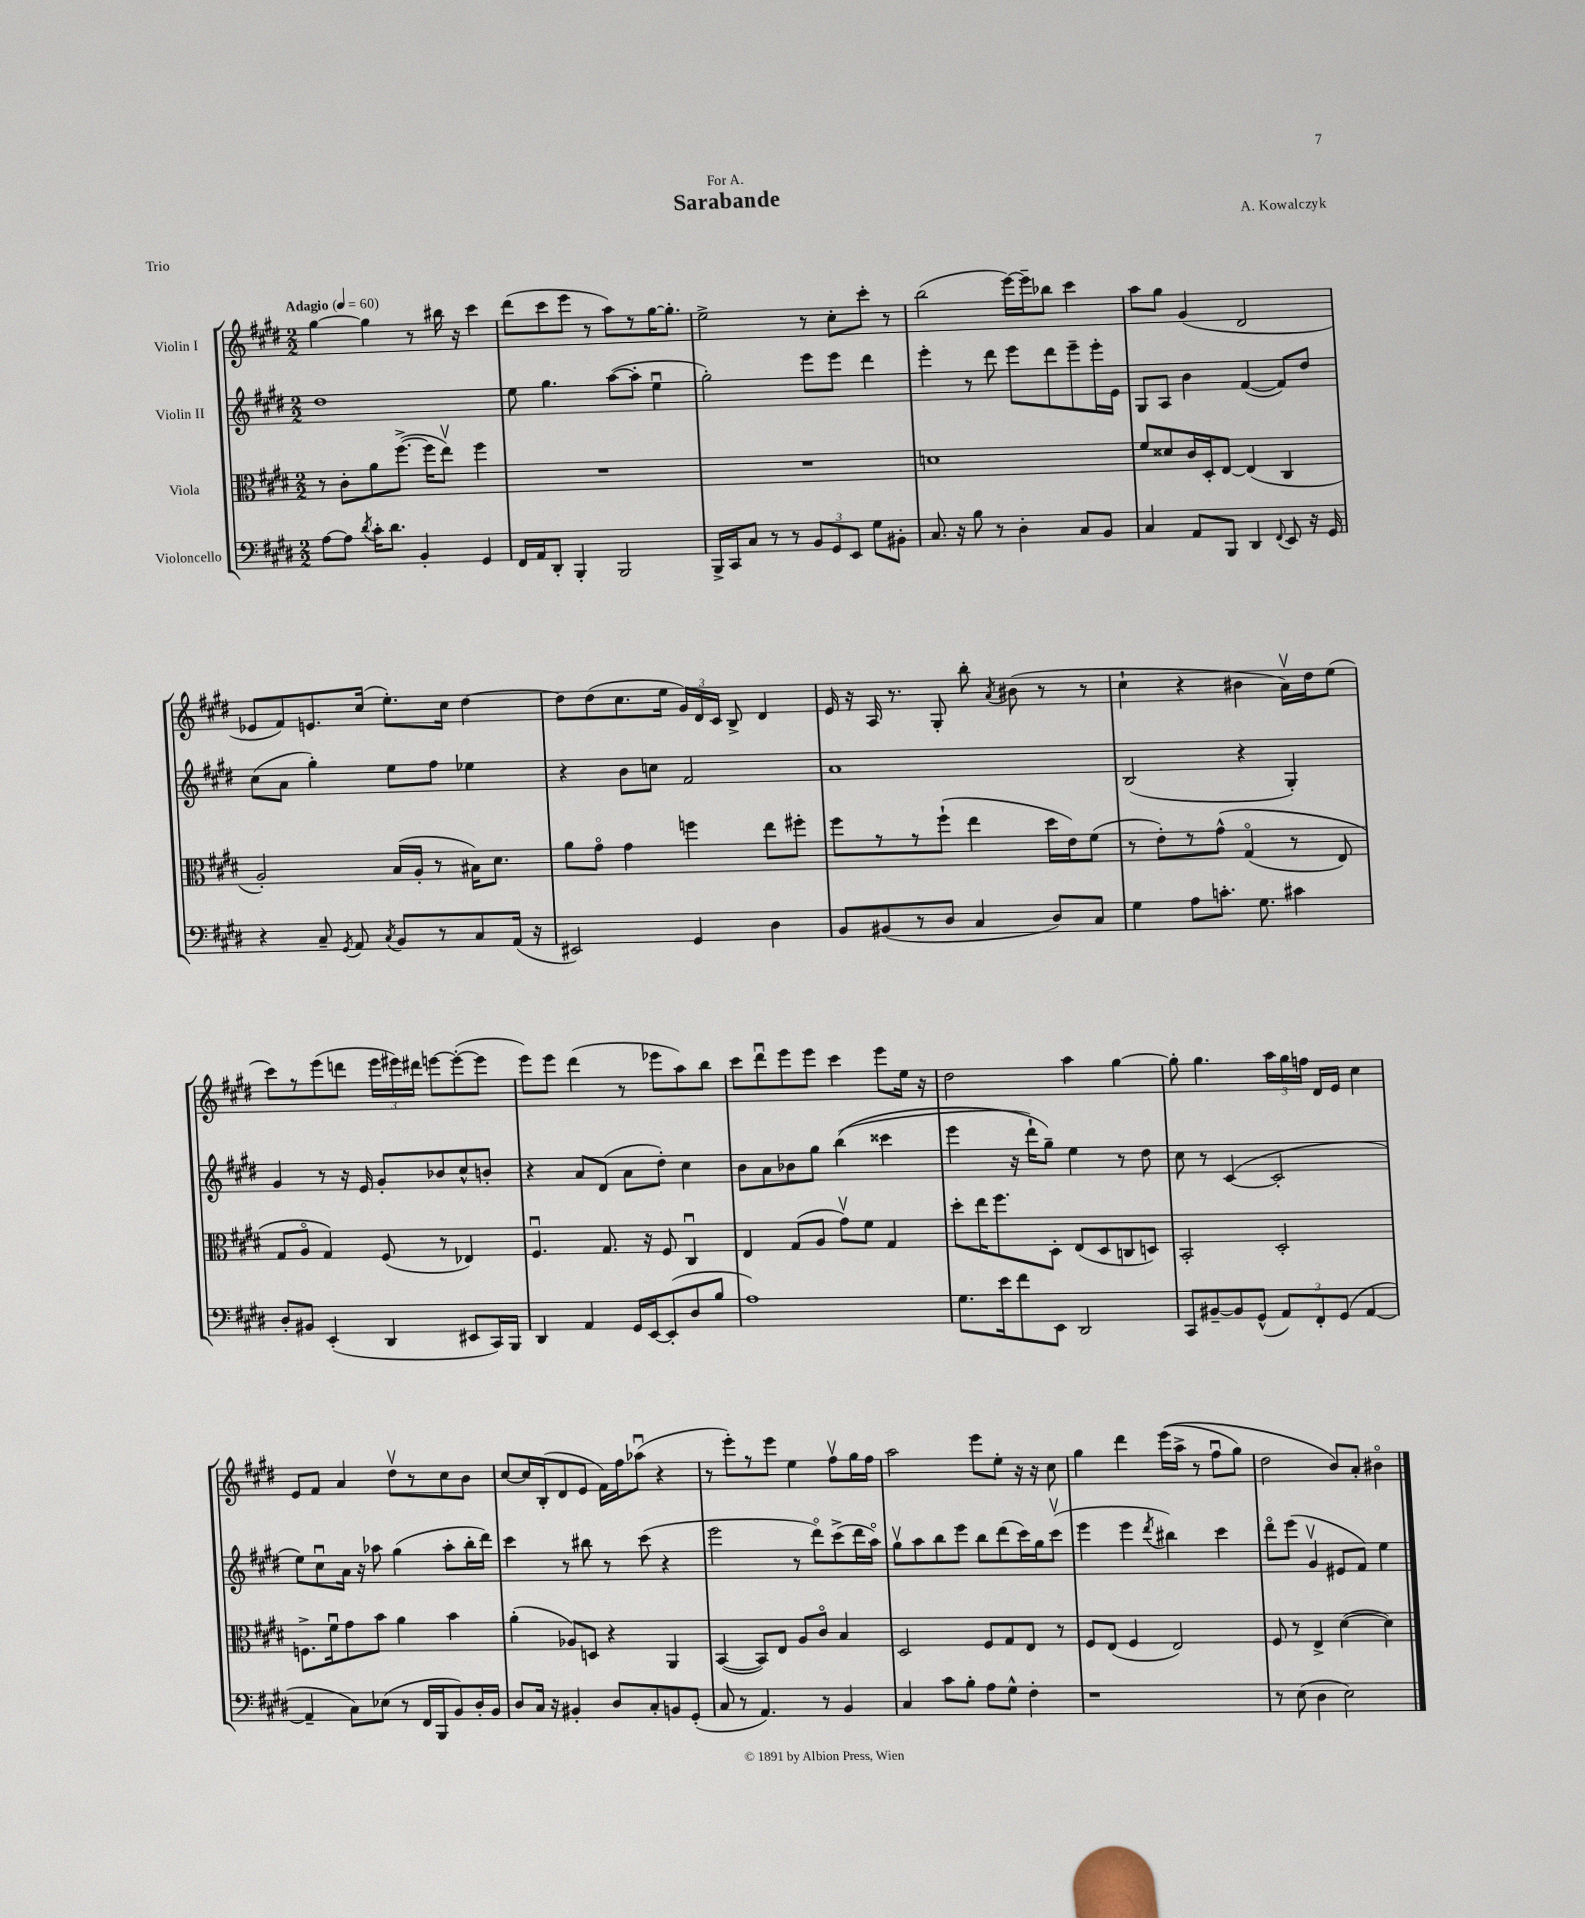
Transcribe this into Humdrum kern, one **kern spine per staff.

**kern	**kern	**kern	**kern
*part4	*part3	*part2	*part1
*staff4	*staff3	*staff2	*staff1
*I"Violoncello	*I"Viola	*I"Violin II	*I"Violin I
*clefF4	*clefC3	*clefG2	*clefG2
*k[f#c#g#d#]	*k[f#c#g#d#]	*k[f#c#g#d#]	*k[f#c#g#d#]
*M2/2	*M2/2	*M2/2	*M2/2
*MM60	*MM60	*MM60	*MM60
=1	=1	=1	=1
!	!	!	!LO:TX:a:B:t=Adagio
[8A\L	8r	1dd#	[4gg#\
8A\J]	8c#'\L	.	.
8qd#/	.	.	.
16c#'\KL	8a\	.	4gg#\]
8.d#\J	.	.	.
.	([8.ff#^\J	.	.
4BB'/	.	.	8r
.	16ff#\KL]	.	.
.	8eev\J)	.	16bb#X\
.	.	.	16r
4GG#/	4ff#\	.	4ccc#\
=2	=2	=2	=2
16FF#/LL	1r	8ee\	(8ddd#\L
16AA/J	.	.	.
8DD#'/J	.	4.gg#\	8ccc#\
4BBB'/	.	.	8eee\J
.	.	.	8r
2BBB/	.	([8aa\L	8aa\L)
.	.	8aa'\J]	8r
.	.	4eeu\	[16gg#\K
.	.	.	8.gg#'\J]
=3	=3	=3	=3
16BBB^/LL	1r	2gg#'\)	2ee^\
16CC#/J	.	.	.
8C#/J	.	.	.
8r	.	.	.
8r	.	.	.
12BB/L	.	8eee\L	8r
12GG#/	.	.	.
.	.	8eee\J	8cc#'\L
12EE/J	.	.	.
8G#\L	.	4ddd#\	8ccc#'\J
8BB#X'\J	.	.	8r
=4	=4	=4	=4
8.C#/	1dn	4eee'\	(2bb\
16r	.	.	.
8B\	.	8r	.
8r	.	8ddd#\	.
4D#'\	.	8eee\L	[16eee\LL)
.	.	.	16eee~\J]
.	.	8ddd#\	8bb-X\J
8C#/L	.	8eee~\	4ccc#\
8BB/J	.	16eee'\L	.
.	.	16e\JJ	.
=5	=5	=5	=5
4C#/	8f#/L	8G#/L	8aa\L
.	8d##X/	8A/J	8gg#\J
8AA/L	16c#/L	4b\	(4g#/
.	16D#'/J	.	.
8BBB/J	[8E/J	.	.
4DD#/	(4E/]	([4f#/	2d#/
8qqFF#/	.	.	.
8EE/	4C#/	8f#/L])	.
16r	.	8dd#/J	.
16GG#/	.	.	.
!!LO:LB:g=z
=6	=6	=6	=6
4r	2A'/)	(8cc#\L	8e-X/L
.	.	8a\J	8f#/)
8C#~/	.	4gg#'\)	8.en/
8qGG#/	.	.	.
8AA/	.	.	.
.	.	.	(16cc#/Jk
8qC#/	.	.	.
8BB/L	(16B/LL	8ee\L	8.ee'\L)
.	16A'/JJ	.	.
8r	8r	8ff#\J	.
.	.	.	16cc#\Jk
8C#/	16B#X\KL)	4ee-X\	[4dd#\
.	8.d#\J	.	.
(16AA/Jk	.	.	.
16r	.	.	.
=7	=7	=7	=7
2EE#X/)	8a\L	4r	8dd#\L]
.	8g#\J	.	(8dd#\
.	4g#\	8b\L	8.cc#\
.	.	8ccn\J	.
.	.	.	16ee\Jk
4GG#/	4ffn\	2f#/	24g#/LL)
.	.	.	24d#/
.	.	.	24c#/JJ
.	.	.	8B^/
4D#\	8ee\L	.	4d#/
.	8ff#X'\J	.	.
=8	=8	=8	=8
8BB/L	8ff#\L	1a	16e/
.	.	.	16r
(8BB#X/	8r	.	16A/
.	.	.	8.r
8r	8r	.	.
8D#/J	(8ff#`\J	.	8G#'/
4C#/	4ee\	.	8bb'\
.	.	.	8qa/
.	.	.	(8b#X\
8D#/L)	16dd#\LL	.	8r
.	16e\J)	.	.
8C#/J	(8f#\J	.	8r
=9	=9	=9	=9
4G#\	8r	(2B/	4cc#`\
.	8e'\L)	.	.
8A\L	8r	.	4r
8.cn'\J	(8g#^^\J	.	.
.	(4G#/	4r	4b#X\
8.G#\	.	.	.
4c#X\	8r	4G#'/)	16av\LL)
.	.	.	16dd#\J
.	8E/)	.	(8ee\J
!!LO:LB:g=z
=10	=10	=10	=10
8D#'/L	8G#/L	4g#/	8ccc#\L)
8BB#X/J	8A/J	.	8r
(4EE'/	4G#/)	8r	(8eee\
.	.	16r	8dddn\J
.	.	16e/	.
4DD#/	(8F#/	8g#'/L	24eee\LL
.	.	.	24eee#X\)
.	.	.	24ddd#X\JJ
.	8r	8b-X/	[8eeen\L
8EE#X/L	4E-X/)	8cc#^^/	(8eee'\_
16CC#/L)	.	8bn'/J	8eee\J]
16BBB/JJ	.	.	.
=11	=11	=11	=11
4DD#/	4.F#u/	4r	8eee\L)
.	.	.	8eee\J
4AA/	.	8a/L	(4ddd#\
.	8.G#/	(8d#/J	.
16GG#/LL	.	8a\L	8r
[16EE/J	16r	.	.
(8EE'/]	8F#/	8dd#'\J)	8eee-X\L
8D#/	4C#u/	4cc#\	8aa\)
8B/J	.	.	8bb\J
=12	=12	=12	=12
1A)	4E/	8b\L	8ccc#\L
.	.	8a\	8ddd#u\
.	(8G#/L	8b-X\	8eee\
.	8A/J	8gg#\J	8eee\J
.	8g#v\L)	((4bb\	4ccc#\
.	8f#\J	.	.
.	4G#/	4ccc##X\	8eee\L
.	.	.	16ee\Jk
.	.	.	16r
=13	=13	=13	=13
8.G#\L	8dd#'\L	4eee\	2dd#\
.	16ee\K	.	.
16e\k	8.ff#\	.	.
8f#\	.	16r	.
.	.	16ddd#`\KL)	.
8EE\J	8D#'\J	8gg#~\J)	.
2DD#/	(8E/L	4ee\	4aa\
.	8D#/	.	.
.	8Cn/	8r	[4gg#\
.	8Dn/J)	8dd#\	.
=14	=14	=14	=14
8CC#/L	2BB'/	8cc#\	8gg#'\]
[8BB#X~/	.	8r	4.gg#\
8BB#/]	.	([4c#/	.
(8GG#^^/J	.	.	.
12AA/L)	2D#'/	2c#'/]	24aa\LL
.	.	.	24gg#\
12FF#'/	.	.	24ffn\JJ
.	.	.	16d#/LL
(12GG#/J	.	.	.
.	.	.	16e/JJ
[4AA/	.	.	4cc#\
!!LO:LB:g=z
=15	=15	=15	=15
4AA~/]	8.Fn^\L	8ee\L)	8e/L
.	.	8cc#u\	8f#/J
.	16f#u\k	.	.
8C#\L)	8g#\	16a\Jk	4a/
.	.	16r	.
(8E-X\J	8b\J	8aa-X\	.
8r	4a\	(4gg#\	8dd#v\L
16FF#/LL	.	.	8r
16BBB/J	.	.	.
8BB/)	4b\	8aa-'\L	8cc#\
16D#'/L	.	16bb'\L	8b\J
16BB/JJ	.	16ddd#\JJ)	.
=16	=16	=16	=16
8D#/L	(4a'\	4ccc#\	[8cc#/L
16C#/Jk	.	.	16cc#/L]
16r	.	.	(16B'/J
4BB#X'/	8A-X/L)	8r	8d#/
.	8Dn/J	8bb#X\	8e/J
8D#/L	4r	8r	16f#\LL)
.	.	.	16ff#\J
8C#'/	.	(8ccc#\	(8aa-Xu\J
8BBn/	4AA/	4r	4r
(8GG#'/J	.	.	.
=17	=17	=17	=17
8C#/	([4BB/	2eee\	8r
8r	.	.	8eee'\L)
4.AA/)	8BB/L])	.	8r
.	8E/J	.	8eee\J
.	8A/L	8r	4ee\
8r	8c#/J	8ddd#\L)	.
4BB/	4B/	(8ccc#^\	8ff#v\L
.	.	16ddd#\L	16gg#\L
.	.	16aa\JJ)	16ff#\JJ
=18	=18	=18	=18
4C#/	2D#/	8gg#v\L	2aa\
.	.	8aa\	.
8c#\L	.	8bb\	.
8B'\J	.	8eee\J	.
8A\L	8F#/L	8bb\L	8eee\L
8G#^^\J	8G#/	(8ddd#\	8ee'\J
4F#'\	8E/J	16ccc#\L)	16r
.	.	16gg#\J	16r
.	8r	(8ccc#v\J	8cc#\
=19	=19	=19	=19
1r	8F#/L	4eee\	4gg#\
.	(8E/J	.	.
.	4F#/	4eee\	4ddd#\
.	.	8qddd#/	.
.	2E/)	4bb#X\)	((16eee\LL
.	.	.	16aa^\JJ
.	.	.	8r
.	.	4ccc#\	8ff#u\L
.	.	.	8gg#\J)
=20	=20	=20	=20
8r	8F#/	8ddd#\L	2dd#\
(8E\	8r	(8eee\J	.
4D#\	4E^/	4g#v/	.
2E\)	([4d#\	8e#X/L	8b/L)
.	.	8f#/J)	8a'/J
.	4d#\])	4ee\	4b#X\
==	==	==	==
*-	*-	*-	*-
